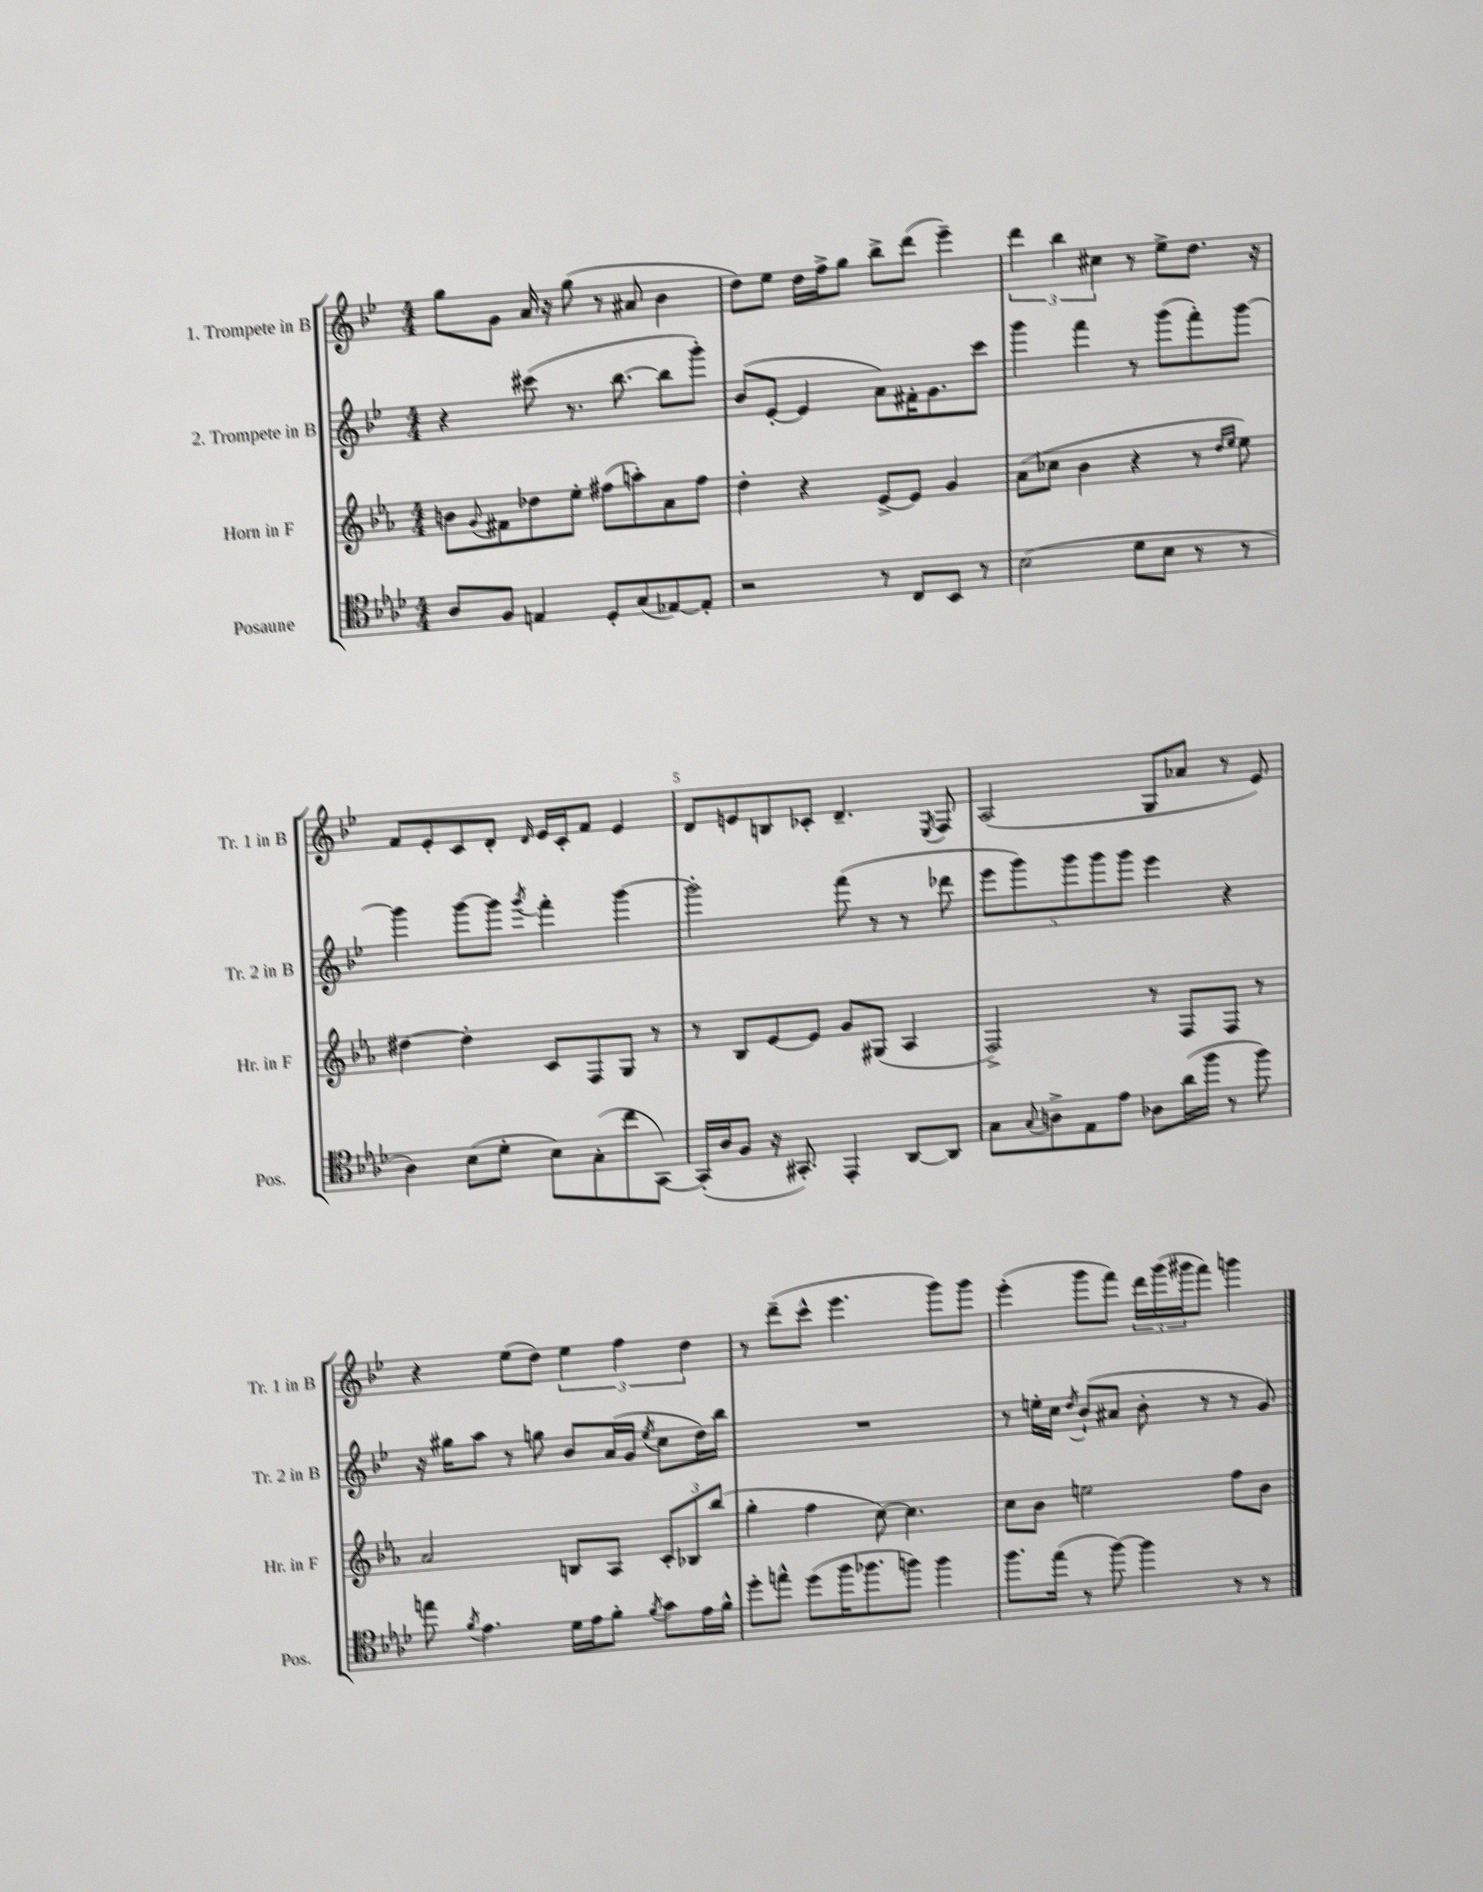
<<
\new StaffGroup <<
\new Staff = "s0" \with { instrumentName = "1. Trompete in B" shortInstrumentName = "Tr. 1 in B" } {
    \clef treble \key bes \major \numericTimeSignature \time 4/4
    g''8 g'8 a'16 r16 g''8( r8 ais'8 bes'4 |
    d''8) ees''8 d''16 f''16-> g''8 bes''8-> d'''8( ees'''4--) |
    \tuplet 3/2 { d'''4 bes''4 cis''4 } r8 ees''8-> d''8. r16 |
    f'8 ees'8-. c'8 d'8-. \grace { d'16 } ees'16 c'16-. f'8 ees'4 |
    d'8 e'8 b8 ces'8-. d'4.-- \acciaccatura { ees8 } f8 |
    a2( g8 aes'8 r8 ees'8) |
    r4 ees''8( d''8) \tuplet 3/2 { ees''4 f''4 d''4 } |
    r8 d'''8--( c'''8-^ ees'''4. g'''8) g'''8 |
    ees'''4-.( g'''8 f'''8) \tuplet 3/2 { d'''16 g'''16( gis'''16 } f'''8) g'''4 \bar "|." |
}
\new Staff = "s1" \with { instrumentName = "2. Trompete in B" shortInstrumentName = "Tr. 2 in B" } {
    \clef treble \key bes \major \numericTimeSignature \time 4/4
    r4 cis'''8( r8. bes''8.~ bes''8 g'''8-.) |
    bes'8( ees'8~-. ees'4 a'8) fis'16-. g'8. c'''8 |
    g'''4 f'''4 r8 g'''8( f'''8-.) g'''8~ |
    g'''4 g'''8~ g'''8 \acciaccatura { g'''8 } f'''4-. g'''4~ |
    g'''2-. f'''8( r8 r8 des'''8 |
    \tuplet 5/4 { ees'''8 g'''8) g'''8 g'''8 g'''8 } ees'''4 r4 |
    r16 gis''16 a''8 r8 g''8 bes'8 a'16( g'16 \acciaccatura { ees''8 } c''8 d''16) bes''16 |
    R1 |
    r8 e''16-. c''16 \acciaccatura { d''8 } bes'8-!( ais'8 bes'8-. r8 r8 g'8) \bar "|." |
}
\new Staff = "s2" \with { instrumentName = "Horn in F" shortInstrumentName = "Hr. in F" } {
    \clef treble \key ees \major \numericTimeSignature \time 4/4
    b'8 \appoggiatura { g'8 } fis'8 des''8 ees''8-. fis''8( a''8-.) aes'8 fis''8 |
    d''4-. r4 ees'8~-> ees'8 g'4 |
    aes'8( ces''8 bes'4 r4 r8 \grace { d''16 ees''16 } ees''8) |
    dis''4~ dis''4-. c'8 f8 g8 r8 |
    r8 bes8 ees'8~ ees'8 g'8 gis8( aes4 |
    f2->) r8 f8 f8 r8 |
    aes'2 b8 aes8 \tuplet 3/2 { c'8-. bes8 bes''8( } |
    g''4-. f''4 c''8~) c''4. |
    c''8 bes'8 e''2 f''8 bes'8 \bar "|." |
}
\new Staff = "s3" \with { instrumentName = "Posaune" shortInstrumentName = "Pos." } {
    \clef tenor \key aes \major \numericTimeSignature \time 4/4
    aes8 f8 e4 des8-. g8( ees8~) ees8-. |
    r2 r8 c8 bes,8 r8 |
    bes2( des'8 bes8 r8 r8 |
    aes4) bes8( des'8-. bes8) g8-.( c''8 g,8~) |
    g,16-.( aes16 f8 r16 gis,8.-.) ees,4-. aes,8~ aes,8 |
    g8 \appoggiatura { g8 } a8-> ees8 ees'8 aes8 aes'16( f''16 r8 f''8) |
    e''8 \acciaccatura { f'8 } ees'4. des'16 ees'16 f'8-. \acciaccatura { f'8 } g'8 ees'16 f'16-^ |
    des''8-. e''8-^ des''8( f''16 fes''8. f''8) f''4 |
    f''8. ees''16( r8 f''8~) f''4 r8 r8 \bar "|." |
}
>>
>>
\layout { \context { \Score \override BarNumber.break-visibility = ##(#f #t #t) barNumberVisibility = #(every-nth-bar-number-visible 5) } }
